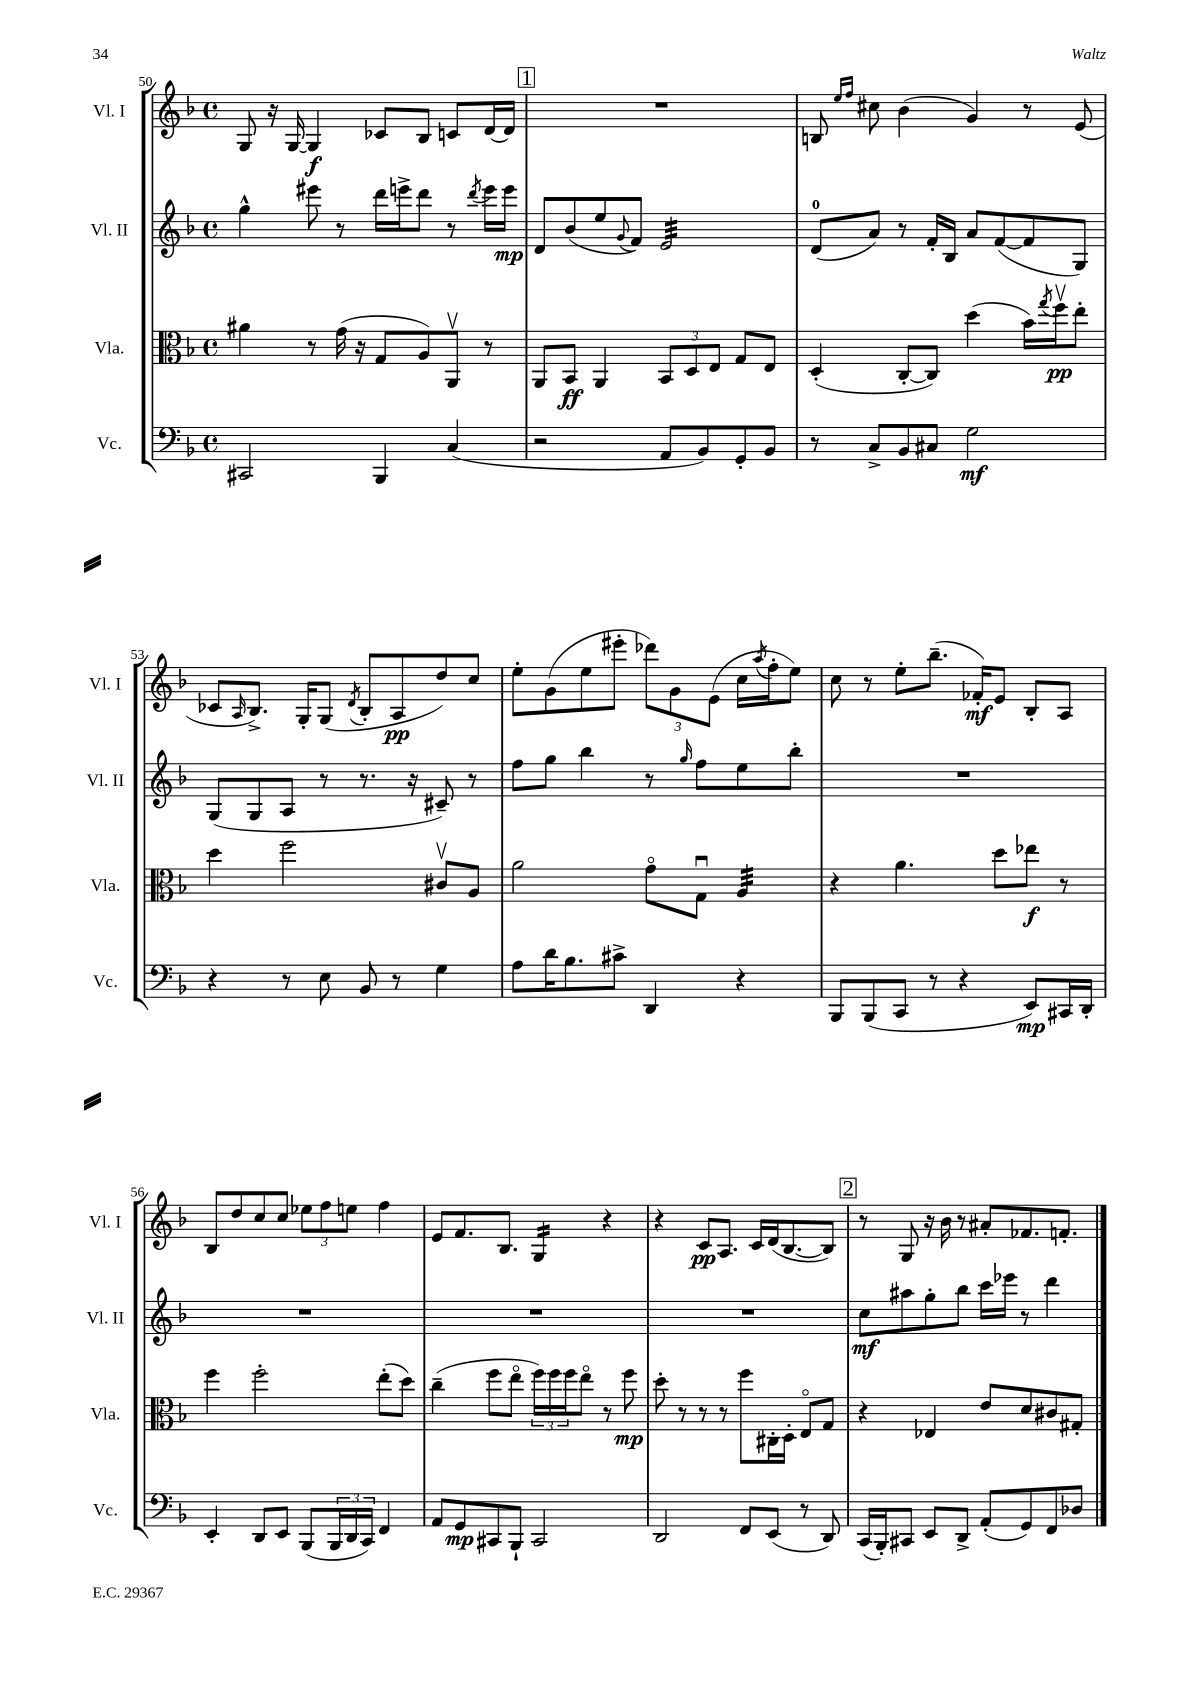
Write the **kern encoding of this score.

**kern	**kern	**kern	**kern
*staff4	*staff3	*staff2	*staff1
*clefF4	*clefC3	*clefG2	*clefG2
*k[b-]	*k[b-]	*k[b-]	*k[b-]
*M4/4	*M4/4	*M4/4	*M4/4
*met(c)	*met(c)	*met(c)	*met(c)
2CC#/	4a#\	4gg^^\	8G/
.	.	.	16r
.	.	.	[16G/
.	8r	8eee#\	4G/]
.	(16g\	8r	.
.	16r	.	.
4BBB-/	8G/L	16ddd\LL	8c-/L
.	.	16eee^\J	.
.	8A/)	8ddd\J	8B-/J
(4C/	8AAv/J	8r	8c/L
.	.	8qddd/	.
.	8r	16eee\LL	[16d/L
.	.	16eee\JJ	16d/]JJ
=	=	=	=
2r	8AA/L	8d/L	1r
.	8BB-/J	(8b-/	.
.	4AA/	8ee/	.
.	.	8qqg/	.
.	.	8f/J)	.
8AA/L	12BB-/L	2e/	.
.	12D/	.	.
8BB-/)	.	.	.
.	12E/J	.	.
8GG'/	8G/L	.	.
8BB-/J	8E/J	.	.
=	=	=	=
8r	(4D'/	(8d/L	8B/
.	.	.	16qqee/LL
.	.	.	16qqff/JJ
8C^/L	.	8a/J)	8cc#\
8BB-/	[8C'/L	8r	(4b-\
8C#/J	8C/]J)	16f'/LL	.
.	.	16B-/JJ	.
2G\	(4dd\	8a/L	4g/)
.	.	([8f/	.
.	16b-\LL)	8f/]	8r
.	8qgg/	.	.
.	16ffv\J	.	.
.	8ee'\J	8G/J)	(8e/
=	=	=	=
4r	4dd\	(8G/L	8c-/L
.	.	.	16qqA/
.	.	8G/	8.B-^/J)
8r	2ff\	8A/J	.
.	.	.	16G'/LK
8E\	.	8r	(8G/J
.	.	.	8qd/
8BB-/	.	8.r	8B-'/L
8r	.	.	8A/
.	.	16r	.
4G\	8c#v/L	8c#~/)	8dd/)
.	8A/J	8r	8cc/J
=	=	=	=
8A\L	2a\	8ff\L	8ee'\L
16d\K	.	8gg\J	(8g\
8.B-\	.	.	.
.	.	4bb-\	8ee\
8c#^\J	.	.	8eee#'\J
4DD/	8go\L	8r	12ddd-\L)
.	.	.	12g\
.	.	16qqgg/	.
.	8Gu\J	8ff\L	.
.	.	.	(12e\J
4r	4A/	8ee\	16cc\LL
.	.	.	8qaa/
.	.	.	16ff'\J
.	.	8bb-'\J	8ee\J)
=	=	=	=
8BBB-/L	4r	1r	8cc\
(8BBB-/	.	.	8r
8CC/J	4.a\	.	8ee'\L
8r	.	.	(8.bb-~\J
4r	.	.	.
.	.	.	16f-'/LK)
.	8dd\L	.	8e/J
8EE/L)	8ee-\J	.	8B-'/L
16CC#/L	8r	.	8A/J
16DD'/JJ	.	.	.
=	=	=	=
4EE'/	4ff\	1r	8B-/L
.	.	.	8dd/
8DD/L	2ff'\	.	8cc/
8EE/J	.	.	8cc/J
(8BBB-/L	.	.	12ee-\L
.	.	.	12ff\
24BBB-/L	.	.	.
24DD/	.	.	12ee\J
24CC/JJ)	.	.	.
4FF/	(8ee'\L	.	4ff\
.	8dd\J)	.	.
=	=	=	=
8AA/L	(4cc~\	1r	8e/L
8GG/	.	.	8.f/
8CC#/	8ff\L	.	.
.	.	.	8.B-/J
8BBB-`/J	8eeo\J	.	.
2CC#/	24ff\LL)	.	4G/
.	24ff\	.	.
.	24ff\J	.	.
.	8eeo\J	.	.
.	8r	.	4r
.	8ff\	.	.
=	=	=	=
2DD/	8dd'\	1r	4r
.	8r	.	.
.	8r	.	8c/L
.	8r	.	8.A/J
8FF/L	8ff\L	.	.
.	.	.	16c/LL
(8EE/J	16C#'\L	.	(16d/J
.	16D'\JJ	.	[8.B-/
8r	8Eo/L	.	.
8DD/)	8G/J	.	8B-/]J)
=	=	=	=
(16CC/LL	4r	8cc\L	8r
16BBB-'/J)	.	.	.
8CC#/J	.	8aa#\	8G/
8EE/L	4E-/	8gg'\	16r
.	.	.	16b-\
8DD^/J	.	8bb-\J	8r
(8AA'/L	8e/L	16ccc\LL	8a#'/L
.	.	16eee-\JJ	.
8GG/)	8d/	8r	8.f-/
8FF/	8c#/	4ddd\	.
.	.	.	8.f'/J
8D-/J	8G#'/J	.	.
==	==	==	==
*-	*-	*-	*-
